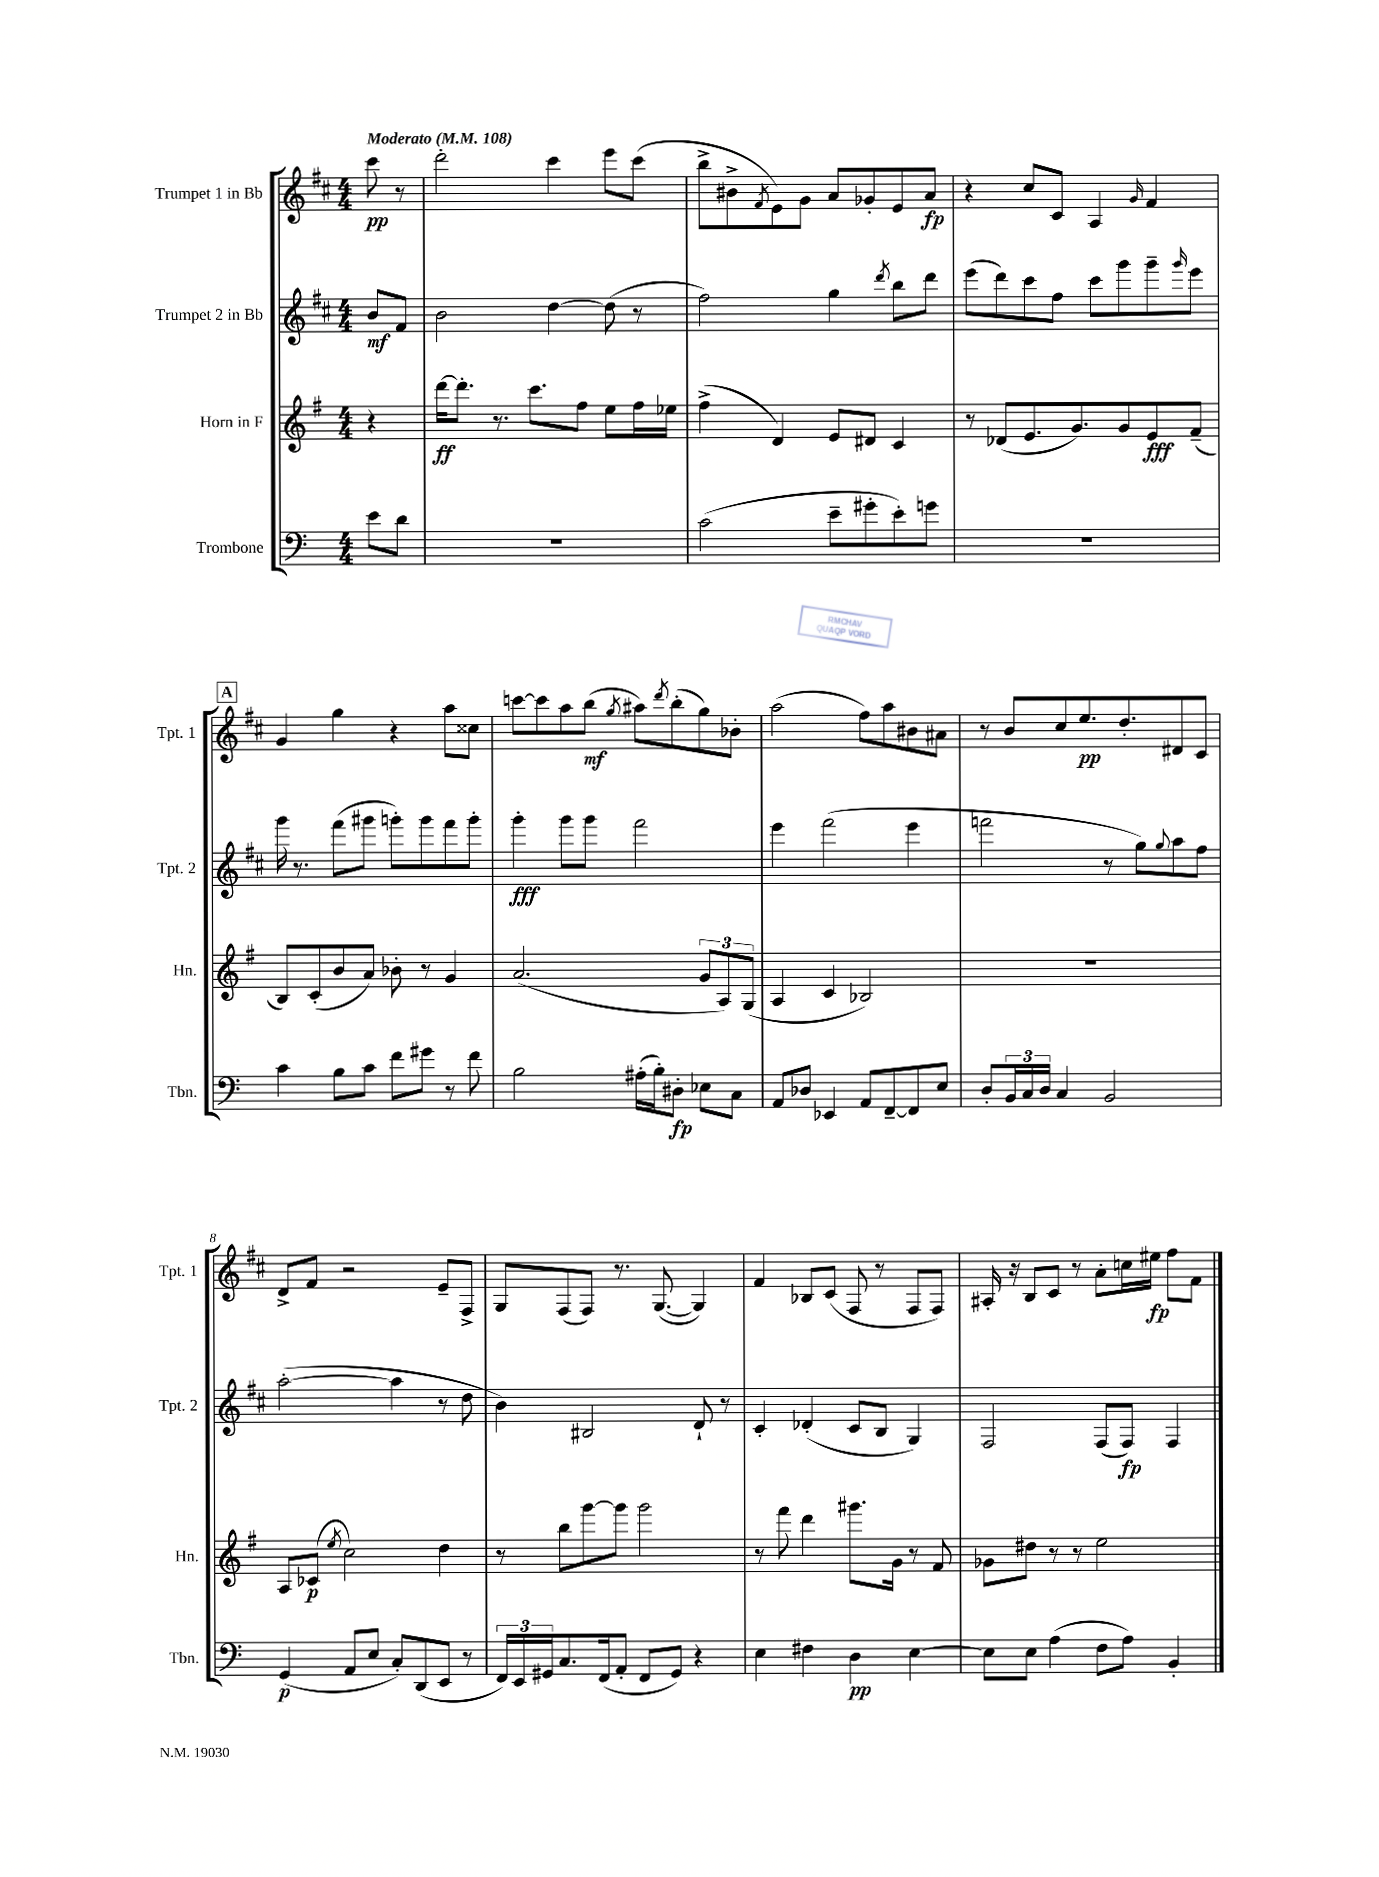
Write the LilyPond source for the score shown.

<<
\new StaffGroup <<
\new Staff = "s0" \with { instrumentName = "Trumpet 1 in Bb" shortInstrumentName = "Tpt. 1" } {
    \clef treble \key d \major \numericTimeSignature \time 4/4 \partial 4 \tempo "Moderato" 4 = 108
    cis'''8\pp r8 |
    d'''2-. cis'''4 e'''8 cis'''8( |
    b''8-> bis'8-> \acciaccatura { fis'8 } e'8) g'8 a'8 ges'8-. e'8 a'8\fp |
    r4 cis''8 cis'8 a4 \grace { g'16 } fis'4 |
    \mark \markup { \box "A" } g'4 g''4 r4 a''8 cisis''8 |
    c'''8~ c'''8 a''8 b''8\mf( \acciaccatura { g''8 } ais''8) \acciaccatura { d'''8 } b''8-.( g''8) bes'8-. |
    a''2( fis''8) a''8 bis'8 ais'8 |
    r8 b'8 cis''8 e''8.\pp d''8.-. dis'8 cis'8 |
    d'8-> fis'8 r2 e'8-- fis8-> |
    g8 fis8( fis8) r8. g8.~( g4) |
    fis'4 bes8 cis'8( fis8 r8 fis8 fis8) |
    ais16-. r16 b8 cis'8 r8 a'8-. c''16 eis''16\fp fis''8 fis'8 \bar "|." |
}
\new Staff = "s1" \with { instrumentName = "Trumpet 2 in Bb" shortInstrumentName = "Tpt. 2" } {
    \clef treble \key d \major \numericTimeSignature \time 4/4 \partial 4
    b'8\mf fis'8 |
    b'2 d''4~ d''8( r8 |
    fis''2) g''4 \acciaccatura { d'''8 } b''8 d'''8 |
    e'''8( d'''8) cis'''8 fis''8 cis'''8 g'''8 g'''8-- \grace { g'''16 } e'''8 |
    \mark \markup { \box "A" } g'''16 r8. fis'''8( gis'''8 g'''8-.) g'''8 fis'''8 g'''8-. |
    g'''4-.\fff g'''8 g'''8 fis'''2 |
    e'''4 fis'''2( e'''4 |
    f'''2 r8 g''8) \appoggiatura { g''8 } a''8 fis''8 |
    a''2~-.( a''4 r8 d''8 |
    b'4) bis2 d'8-! r8 |
    cis'4-. des'4-.( cis'8 b8 g4) |
    fis2 fis8( fis8\fp) fis4 \bar "|." |
}
\new Staff = "s2" \with { instrumentName = "Horn in F" shortInstrumentName = "Hn." } {
    \clef treble \key g \major \numericTimeSignature \time 4/4 \partial 4
    r4 |
    d'''16~\ff d'''8.-. r8. c'''8. fis''8 e''8 fis''16 ees''16 |
    fis''4->( d'4) e'8 dis'8 c'4 |
    r8 des'8( e'8. g'8.) g'8 e'8\fff fis'8--( |
    \mark \markup { \box "A" } b8) c'8-.( b'8 a'8) bes'8-. r8 g'4 |
    a'2.( \tuplet 3/2 { g'8 a8) g8( } |
    a4 c'4 bes2) |
    R1 |
    a8 ces'8\p( \acciaccatura { e''8 } c''2) d''4 |
    r8 b''8 g'''8~ g'''8 g'''2 |
    r8 fis'''8 d'''4 gis'''8. g'16 r8 fis'8 |
    ges'8 dis''8 r8 r8 e''2 \bar "|." |
}
\new Staff = "s3" \with { instrumentName = "Trombone" shortInstrumentName = "Tbn." } {
    \clef bass \key c \major \numericTimeSignature \time 4/4 \partial 4
    e'8 d'8 |
    R1 |
    c'2( e'8-- gis'8-. e'8-.) g'8 |
    R1 |
    \mark \markup { \box "A" } c'4 b8 c'8 f'8 gis'8 r8 f'8 |
    b2 ais16-.( b16-.) dis8-.\fp ees8 c8 |
    a,8 des8 ees,4 a,8 f,8~-- f,8 e8 |
    d8-. \tuplet 3/2 { b,16 c16 d16 } c4 b,2 |
    g,4\p( a,8 e8 c8-.) d,8( e,8 r8 |
    \tuplet 3/2 { f,16) e,16 gis,16 } c8. f,16( a,8-. f,8 gis,8) r4 |
    e4 fis4 d4\pp e4~ |
    e8 e8 a4( f8 a8) b,4-. \bar "|." |
}
>>
>>
